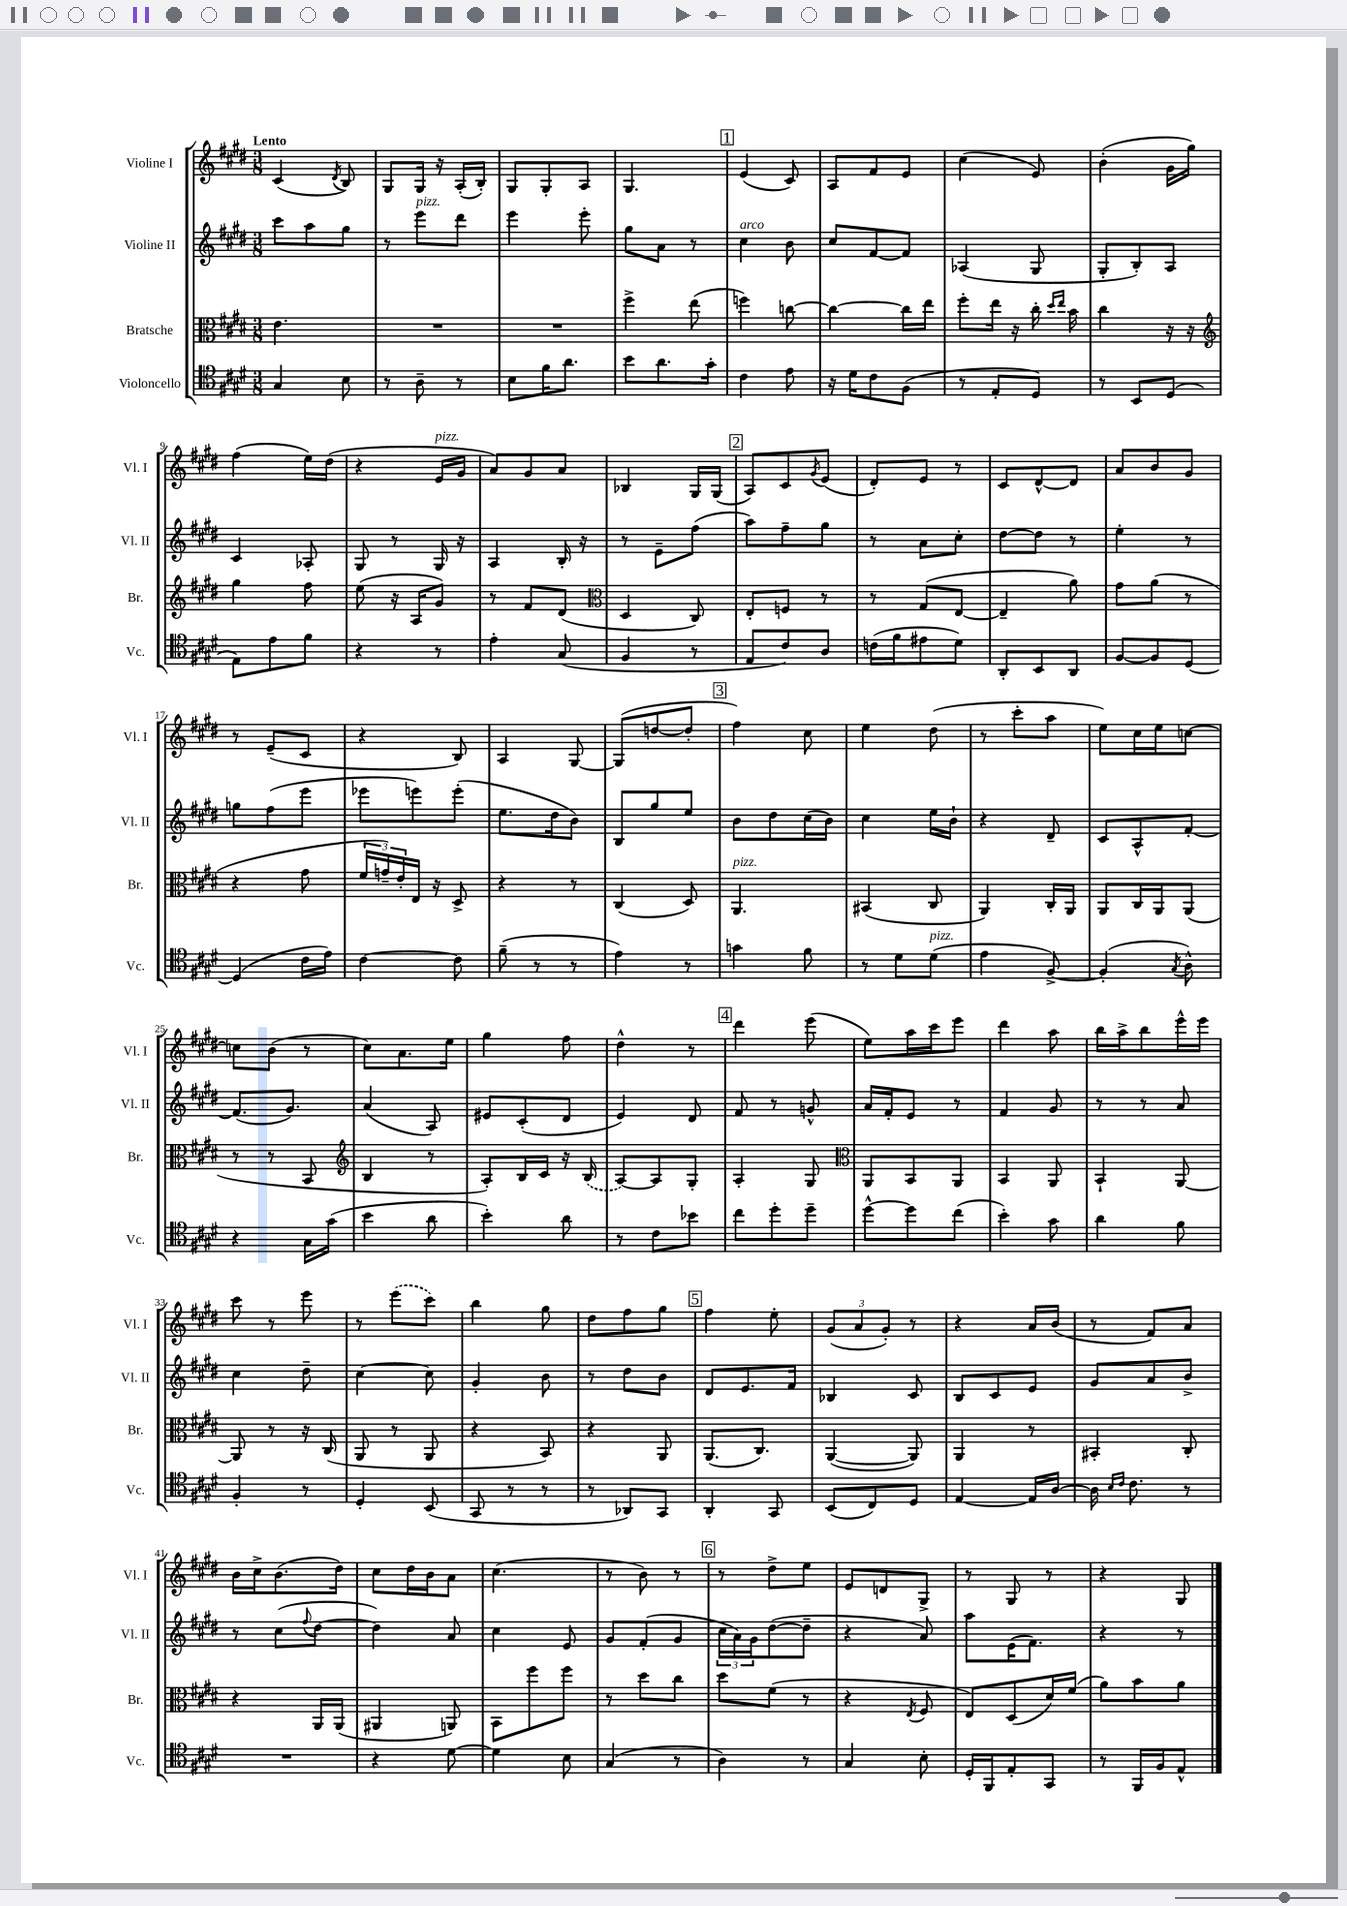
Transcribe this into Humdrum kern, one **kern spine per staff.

**kern	**kern	**kern	**kern
*staff4	*staff3	*staff2	*staff1
*clefC4	*clefC3	*clefG2	*clefG2
*k[f#c#g#d#]	*k[f#c#g#d#]	*k[f#c#g#d#]	*k[f#c#g#d#]
*M3/8	*M3/8	*M3/8	*M3/8
4G#	4.e	8ccc#	(4c#
.	.	8aa	.
.	.	.	8qd#
8B	.	8gg#	8B)
=	=	=	=
8r	4.r	8r	8G#
8A~	.	8eee	16G#
.	.	.	16r
8r	.	8ddd#	(16A'
.	.	.	16B')
=	=	=	=
8B	4.r	4eee	8G#
16f#	.	.	8G#'
8.a	.	.	.
.	.	8eee'	8A
=	=	=	=
8b	4ff#^	8gg#	4.G#
8.a	.	8a	.
.	(8ee	8r	.
16g#'	.	.	.
=	=	=	=
4c#	4ff)	4cc#	(4e
8e	[8cc	8b	8c#)
=	=	=	=
16r	4cc_	8cc#	8A
16d#	.	.	.
8c#	.	[8f#	8f#
(8F#	16cc]	8f#]	8e
.	16ee	.	.
=	=	=	=
8r	8ff#'	(4A-	(4cc#
8E'	16ee	.	.
.	16r	.	.
8D#)	16cc#'	8G#	8e)
.	16qqdd#	.	.
.	16qqee	.	.
.	16b	.	.
=	=	=	=
8r	4cc#	8G#'	(4b'
8BB	.	8B')	.
(8D#	16r	8A	16g#
.	16r	.	16gg#)
=	=	=	=
*	*clefG2	*	*
8E)	4gg#	4c#	(4ff#
8e	.	.	.
8f#	8ff#	8A-'	16ee)
.	.	.	(16dd#
=	=	=	=
4r	(8ee	8G#	4r
.	16r	8r	.
.	16A	.	.
8r	8g#)	16G#	16e
.	.	16r	16g#
=	=	=	=
4e'	8r	4A	8a)
.	8f#	.	8g#
(8G#	(8d#	16B'	8a
.	.	16r	.
=	=	=	=
*	*clefC3	*	*
4F#	4D#	8r	4B-
.	.	8e~	.
8r	8C#)	(8ff#	16G#
.	.	.	(16G#
=	=	=	=
8E	8E'	8aa)	8A)
8c#)	8F	8ff#~	8c#
.	.	.	8qg#
8A	8r	8gg#	(8e
=	=	=	=
(16c	8r	8r	8d#')
16f#	.	.	.
8e#	(8G#	8a	8e
8d#)	[8E	8cc#'	8r
=	=	=	=
8AA'	4E~]	[8dd#	8c#
8BB	.	8dd#]	[8d#^^
8AA	8a)	8r	8d#]
=	=	=	=
[8F#	8g#	4ee'	8a
8F#]	(8a	.	8b
[8D#	8r	8r	8g#
=	=	=	=
(4D#]	4r	8gg	8r
.	.	(8ff#	(8e~
16c#	8g#	8eee	8c#
16e)	.	.	.
=	=	=	=
[4c#	24f#	8eee-	4r
.	24g~)	.	.
.	24e'	.	.
.	16E	8eee)	.
.	16r	.	.
8c#]	8D#^	(8eee'	8B)
=	=	=	=
(8f#~	4r	8.ee	4A
8r	.	.	.
.	.	16dd#	.
8r	8r	8b)	[8G#
=	=	=	=
4e)	(4C#	8B	(8G#]
.	.	8gg#	[8dd
8r	8D#)	8ee	8dd']
=	=	=	=
4g	4.AA	8b	4ff#)
.	.	8dd#	.
8f#	.	(16cc#	8cc#
.	.	16b)	.
=	=	=	=
8r	(4BB#	4cc#	4ee
8d#	.	.	.
(8d#	8C#	16ee	(8dd#
.	.	16b`	.
=	=	=	=
4e	4AA)	4r	8r
.	.	.	8ccc#'
[8F#^)	16C#'	8d#~	8aa
.	16AA	.	.
=	=	=	=
(4F#']	8AA	8c#	8ee)
.	16C#	8A^^	16cc#
.	16AA	.	16ee
8qG#	.	.	.
8A^^)	(8AA	[8f#'	[8cc
=	=	=	=
4r	8r	(8.f#]	8cc]
.	8r	.	(8b
.	.	8.g#)	.
16G#	8BB	.	8r
(16g#	.	.	.
=	=	=	=
*	*clefG2	*	*
4b	4B	(4a	8cc#)
.	.	.	8.a
8a	8r	8A)	.
.	.	.	16ee
=	=	=	=
4b')	8A')	8e#	4gg#
.	16B	(8c#'	.
.	16c#	.	.
8a	16r	8d#	8ff#
.	(16B	.	.
=	=	=	=
8r	[8A)	4e)	4dd#^^
8c#	8A]	.	.
8b-	8G#'	8d#	8r
=	=	=	=
8cc#	4A'	8f#	4ddd#
8dd#'	.	8r	.
8dd#~	8G#	8g^^	(8eee
=	=	=	=
*	*clefC3	*	*
[8dd#^^	8AA	16a	8ee)
.	.	16f#'	.
8dd#]	8BB	8e	16aa
.	.	.	16ccc#
(8cc#	8AA	8r	8eee
=	=	=	=
4b')	4BB	4f#	4ddd#
8g#	8AA	8g#	8aa
=	=	=	=
4a	4BB`	8r	16bb
.	.	.	16aa^
.	.	8r	8bb
8f#	[8AA	8a	16eee^^
.	.	.	16eee
=	=	=	=
4F#'	8AA]	4cc#	8ccc#
.	8r	.	8r
8r	16r	8dd#~	8eee
.	(16C#	.	.
=	=	=	=
4D#'	8AA	[4cc#	8r
.	8r	.	(8eee
(8BB	8AA	8cc#]	8ccc#)
=	=	=	=
8GG#	4r	4g#'	4bb
8r	.	.	.
8r	8BB)	8b	8gg#
=	=	=	=
8r	4r	8r	8dd#
8AA-)	.	8dd#	8ff#
8GG#	8AA	8b	8gg#
=	=	=	=
4AA'	(8.AA	8d#	4ff#
.	.	8.e	.
.	8.C#)	.	.
8GG#	.	.	8ee'
.	.	16f#	.
=	=	=	=
(8BB	([4AA	4B-	(12g#
.	.	.	12a
8C#)	.	.	.
.	.	.	12g#')
8D#	8AA])	8c#	8r
=	=	=	=
[4E	4AA	8B	4r
.	.	8c#	.
16E]	8r	8e	16a
[16A	.	.	(16b
=	=	=	=
16A]	4BB#'	8g#	8r
16qqB	.	.	.
16qqc#	.	.	.
8.c#	.	.	.
.	.	8a	8f#)
8r	8C#'	8b^	8a
=	=	=	=
4.r	4r	8r	16b
.	.	.	16cc#^
.	.	(8cc#	(8.b
.	.	8qqff#	.
.	16AA	[8dd#	.
.	(16AA	.	16dd#)
=	=	=	=
4r	4AA#	4dd#])	8cc#
.	.	.	16dd#
.	.	.	16b
[8d#	8AA)	8a	8a
=	=	=	=
4d#]	8BB	4cc#	(4.cc#
.	8ff#	.	.
8B	8ff#	8e	.
=	=	=	=
(4G#	8r	8g#	8r
.	8dd#	(8f#'	8b)
8r	8cc#	8g#	8r
=	=	=	=
4A)	8dd#	24cc#	8r
.	.	24a)	.
.	.	24g#	.
.	(8f#	([8dd#	8dd#^
8r	8r	8dd#~]	8ee
=	=	=	=
4G#	4r	4r	8e
.	.	.	8d
.	8qE	.	.
8B'	8F#	8a)	8G#^
=	=	=	=
16D#'	8E)	8aa	8r
16FF#	.	.	.
8E'	(8D#	(16e	8G#
.	.	8.f#)	.
8GG#	16d#)	.	8r
.	(16f#	.	.
=	=	=	=
8r	8a)	4r	4r
16FF#	8b	.	.
16F#	.	.	.
8E^^	8a	8r	8G#
==	==	==	==
*-	*-	*-	*-
